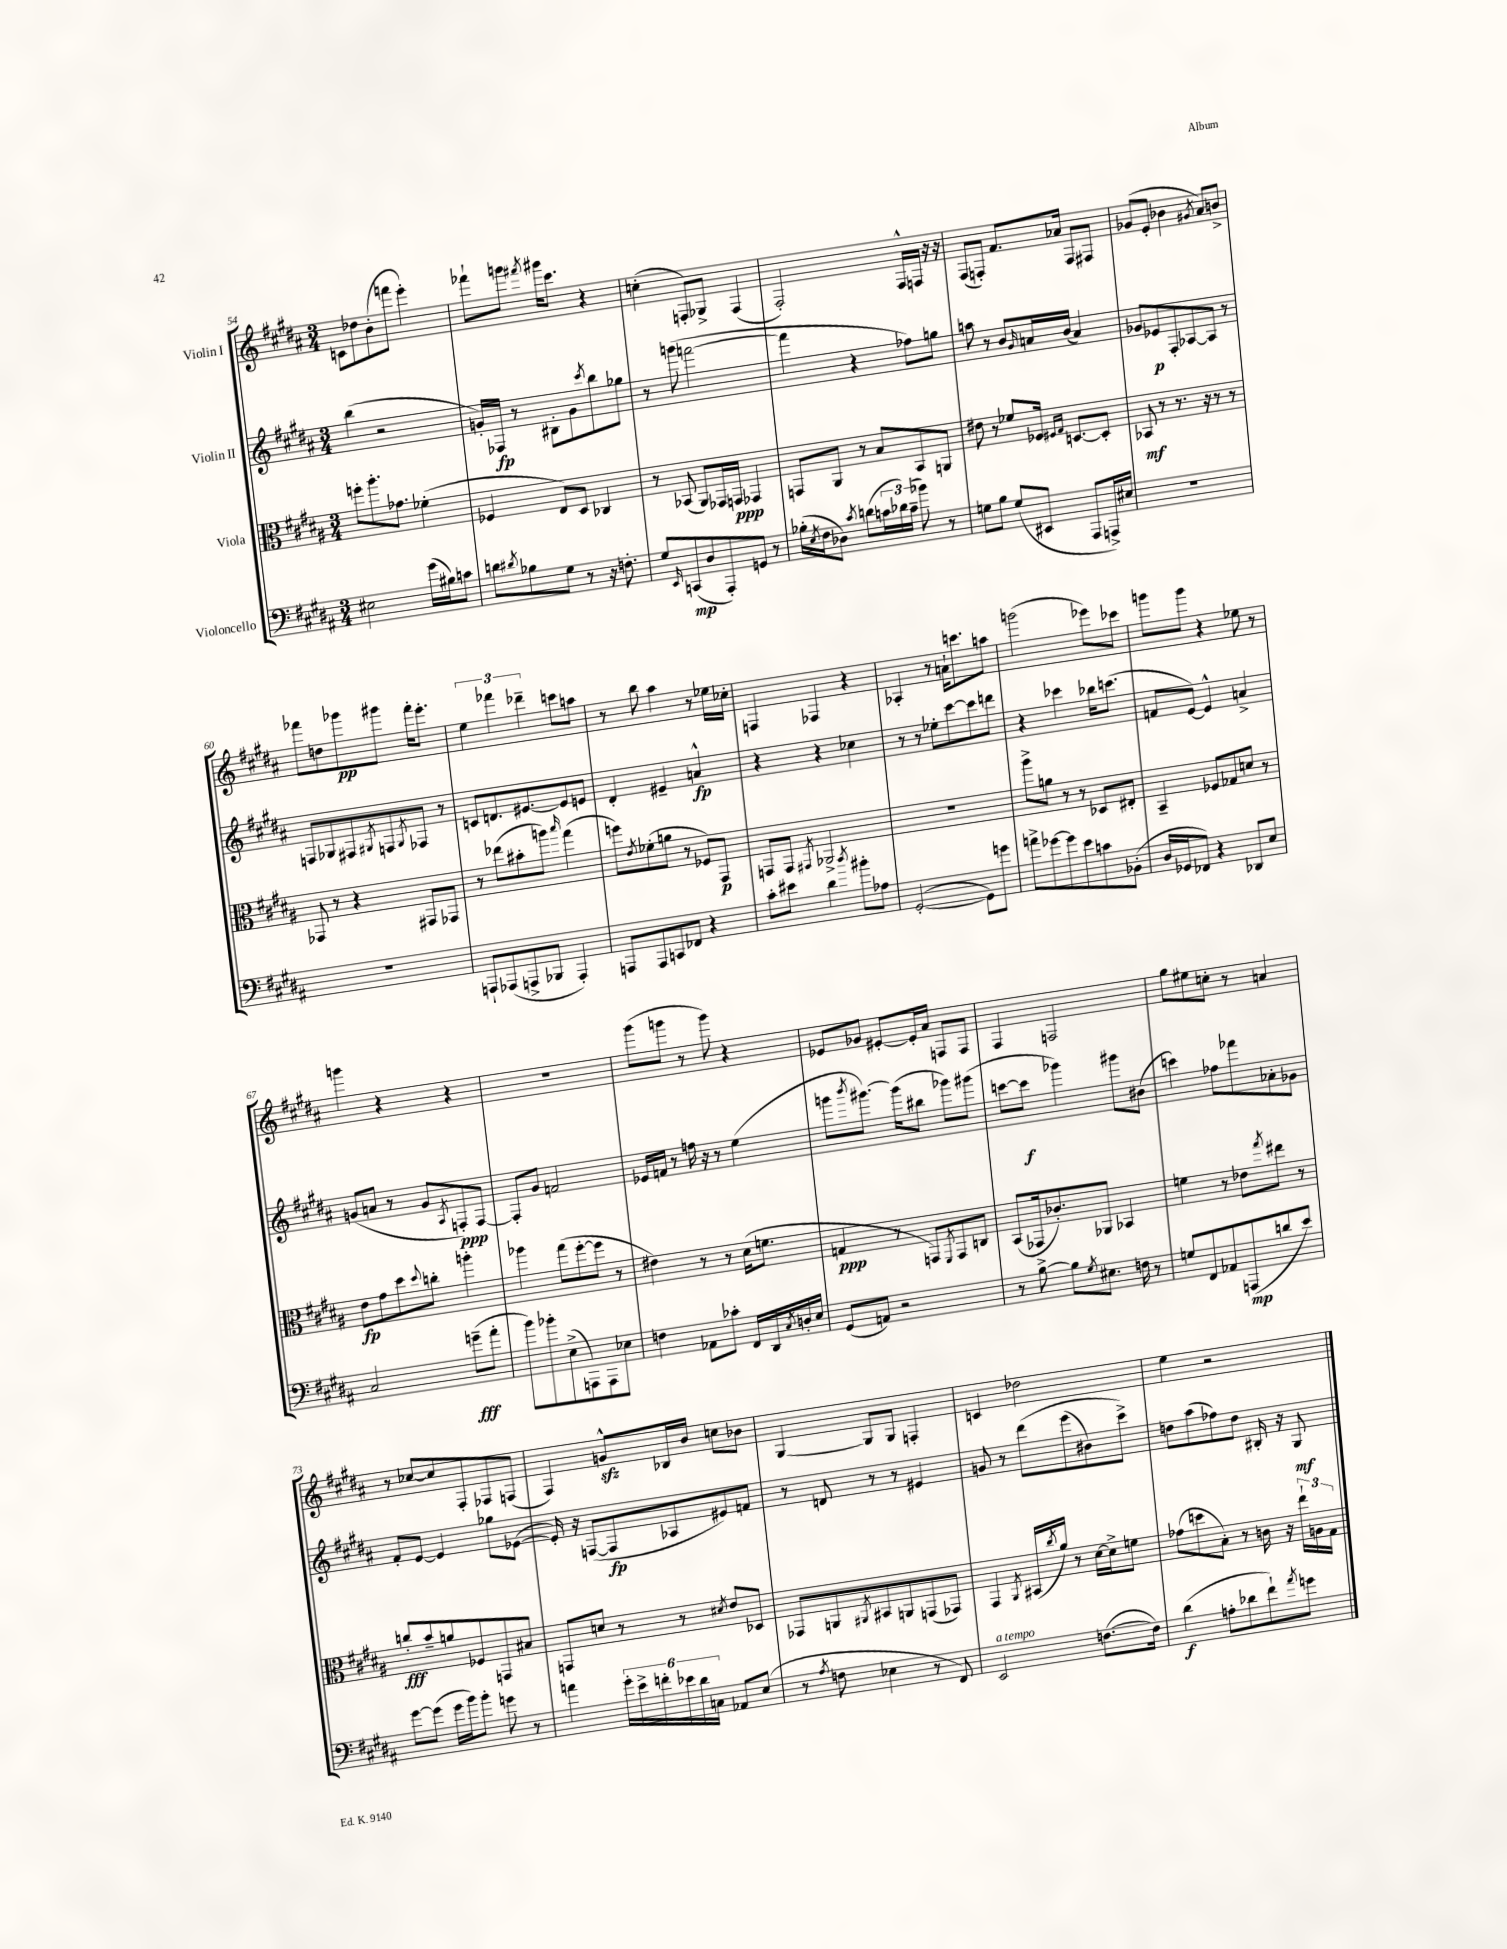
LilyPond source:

<<
\new StaffGroup <<
\new Staff = "s0" \with { instrumentName = "Violin I" } {
    \clef treble \key b \major \numericTimeSignature \time 3/4
    c'8 des''8 b'8-.( f'''8 e'''4-.) |
    fes'''8-! g'''8 \acciaccatura { fis'''8 } gis'''16 cis'''8. r4 |
    c''4-.( f8-.) ges8-> f4( |
    fis2-.) fis16-^ f16 r16 r16 |
    fis8( f8-.) fis'8. aes'16 f8 fis8 |
    ges'8( e'8-. bes'4 \acciaccatura { gis'8 } ais'8) b'8-> |
    fes'''8 d''8 ges'''8\pp gis'''8 fes'''16-. e'''8.-. |
    \tuplet 3/2 { e''4 fes'''4 des'''4-- } c'''8 a''8 |
    r8 b''8 ais''4 r8 ees''16 ces''16-. |
    f4 fes4 r4 |
    aes4-. r8 a'16-! c'''8. a''8 |
    g'''2( ees'''8) ces'''8 |
    g'''8 g'''8 r4 ees''8 r8 |
    g'''4 r4 r4 |
    R2. |
    gis'''8( g'''8 r8 g'''8) r4 |
    ees'8 ges'8 eis'8~-. eis'16-. ais'16 f8 f8 |
    fis4 f2 |
    gis''8 eis''8 c''8-. r8 a'4 |
    r8 ces''8~ ces''8 fis8-. fes8 f8( |
    fis4) g'8-^\sfz bes16 b'16 c''8 bes'8 |
    gis4~ gis8 gis8 f4-. |
    c'4 des''2 |
    e''4 r2 \bar "|." |
}
\new Staff = "s1" \with { instrumentName = "Violin II" } {
    \clef treble \key b \major \numericTimeSignature \time 3/4
    b''4( r2 |
    g'16-.) fes16\fp r8 bis8-. g'8 \acciaccatura { cis'''8 } b''8 ges''8 |
    r8 g'''8( f'''2~ |
    f'''4 r4 fes''8) g''8 |
    a''8 r8 b'8 \grace { gis'16 } a'16 b'16( a'4) |
    ges'8 ees'8\p fis8-. aes8~ aes8 r8 |
    f8 ges8 fis8 \acciaccatura { gis8 } f8 \acciaccatura { gis8 } fes8 r8 |
    c'8 d'8. eis'8.~ eis'8 e'8 |
    dis'4-. eis'4-- a'4-^\fp |
    r4 r4 ces''4 |
    r8 r8 ees''8-. cis'''8~ cis'''8 d'''8 |
    r4 ces'''4 bes''16 c'''8.( |
    f'8 e'8~) e'4-^ a'4-> |
    g'8( a'8 r8 g'8 \acciaccatura { ais8 } f8-.\ppp) f8~ |
    f8-. gis'8 f'2 |
    ees'16 f'16 r8 f''16 r16 r8 e''4( |
    g'''8 \acciaccatura { b'''8 } gis'''8.~) gis'''16( bis''8 ges'''8) gis'''8( |
    c'''8~ c'''8\f ges'''4) gis'''8 bis'8( |
    c'''4) fes''8 fes'''8 aes'8-. ges'8 |
    fis'8-. e'8~ e'4 ges''8 ees'8~( |
    ees'16-.) r16 f8~( f8\fp aes8 eis'8) f'8 |
    r8 d'8 r8 r8 eis'4 |
    g'8 r8 dis'''8\( e'''8( bis'8) cis'''8->\) |
    d''8 ais''8( fes''8) d''8 bis16-. r16 gis8\mf \bar "|." |
}
\new Staff = "s2" \with { instrumentName = "Viola" } {
    \clef alto \key b \major \numericTimeSignature \time 3/4
    f''8-. ais''8.-. ges'8. fes'4-.( |
    fes4 e8) dis8 ces4 |
    r8 bes,8( ais,8) ges,16 g,16\ppp ges,4 |
    g,8 ais,8 r8 b8 b,8 a,8 |
    eis'8 r8 fes'8 fes16 \grace { fis16 gis16 } d8.~ d8-. |
    bes,8\mf r8 r8. r16 r8 r8 |
    ges,8 r8 r4 gis,8 ges,8 |
    r8 ees''8( bis'8-. a''8) \grace { b''16 } gis''4( |
    f''8) \acciaccatura { e'8 } fes'8-.( a'8 r8 fes8) gis,8\p |
    g,8 g,8 \acciaccatura { gis,8 } aes,2-> |
    R2. |
    ais''8-> a'8 r8 r8 des8 eis8-. |
    b,4-- fes8 ges8 d'8 r8 |
    e'8\fp gis'8 dis''8 \appoggiatura { dis''8 } c''8-. a''4-. |
    aes''4 gis''8( fis''8~-. fis''8 r8 |
    eis'4) r8 r8 dis'16( f'8. |
    g4\ppp r8 g,8) \acciaccatura { fis,8 } g,8 c8 |
    b,8( ges,16 ces'8.-.) aes,8 bes,4 |
    f'4 r8 ees'8 \acciaccatura { gis''8 } eis''8 r8 |
    c''8-.\fff b'8-- a'8 fes8 g,8 bis8 |
    g,8 d'8 r8 r8 \acciaccatura { dis'8 } e'8 des8 |
    ges,8 a,8 \acciaccatura { ais,8 } bis,8 a,8 g,8( ges,8) |
    gis,4 \acciaccatura { ais,8 } bis,16( \acciaccatura { cis''8 } ais'16) r8 dis'16~ dis'16-> f'8 |
    ges'8( d''8 b8-.) r8 c'16 r16 \tuplet 3/2 { e''16-! a16 gis16 } \bar "|." |
}
\new Staff = "s3" \with { instrumentName = "Violoncello" } {
    \clef bass \key b \major \numericTimeSignature \time 3/4
    eis2 gis'16( bis16) c'8 |
    d'8 \acciaccatura { dis'8 } bes8 gis8 r8 r16 f8.-. |
    gis8 \grace { e,16 } c,8\mp( dis8 ais,,8-.) g,8 r8 |
    bes16-.( \acciaccatura { e8 } fis16 des8) \acciaccatura { cis'8 } d'8( \tuplet 3/2 { c'16 des'16) c'16--( } bes'8) r8 |
    g8 b8 g8( eis,8 ais,,8 a,,16->) eis16 |
    R2. |
    R2. |
    a,,8-! aes,,8( a,,8-> bes,,8 a,,4-.) |
    a,,8 a,,8 c,8 fes,8 r4 |
    cis'8-. eis'8 dis'4 \acciaccatura { dis''8 } bis'8-. aes8 |
    gis,2~-.( gis,8) g'8 |
    a'8-> ges'8~ ges'8 e'8 c'8 bes,8-.( |
    dis16 ges,16 fes,8) r4 des,8 e8 |
    cis2 g'8--\fff( ais'8-. |
    b'8) bes'8-. e8->( a,,8) a,,8 ees8 |
    f4 aes,8 ces'8-. fis,16 dis,16 \acciaccatura { cis8 } d16-. e16 |
    gis,8( a,8) r2 |
    r8 b8~-> b8 \acciaccatura { gis8 } eis8. f16 r8 |
    g8 fis,8 aes,8 a,,8\mp( d'8 e'8) |
    gis'8~ gis'8( gis'16 b'16) b'8-. g'8 r8 |
    a'4 \tuplet 6/4 { gis'16-. e'16-> f'16-. ees'16 dis'16 c16 } aes,8 e8( |
    r8 \acciaccatura { ais8 } f8 ees4 r8 fis,8) |
    e,2^\markup { \italic "a tempo" } f8.~( f16) |
    dis'4\f( a8-. des'8 fis'8-!) \acciaccatura { ais'8 } g'8 \bar "|." |
}
>>
>>
\layout { \context { \Score currentBarNumber = #54 } }
